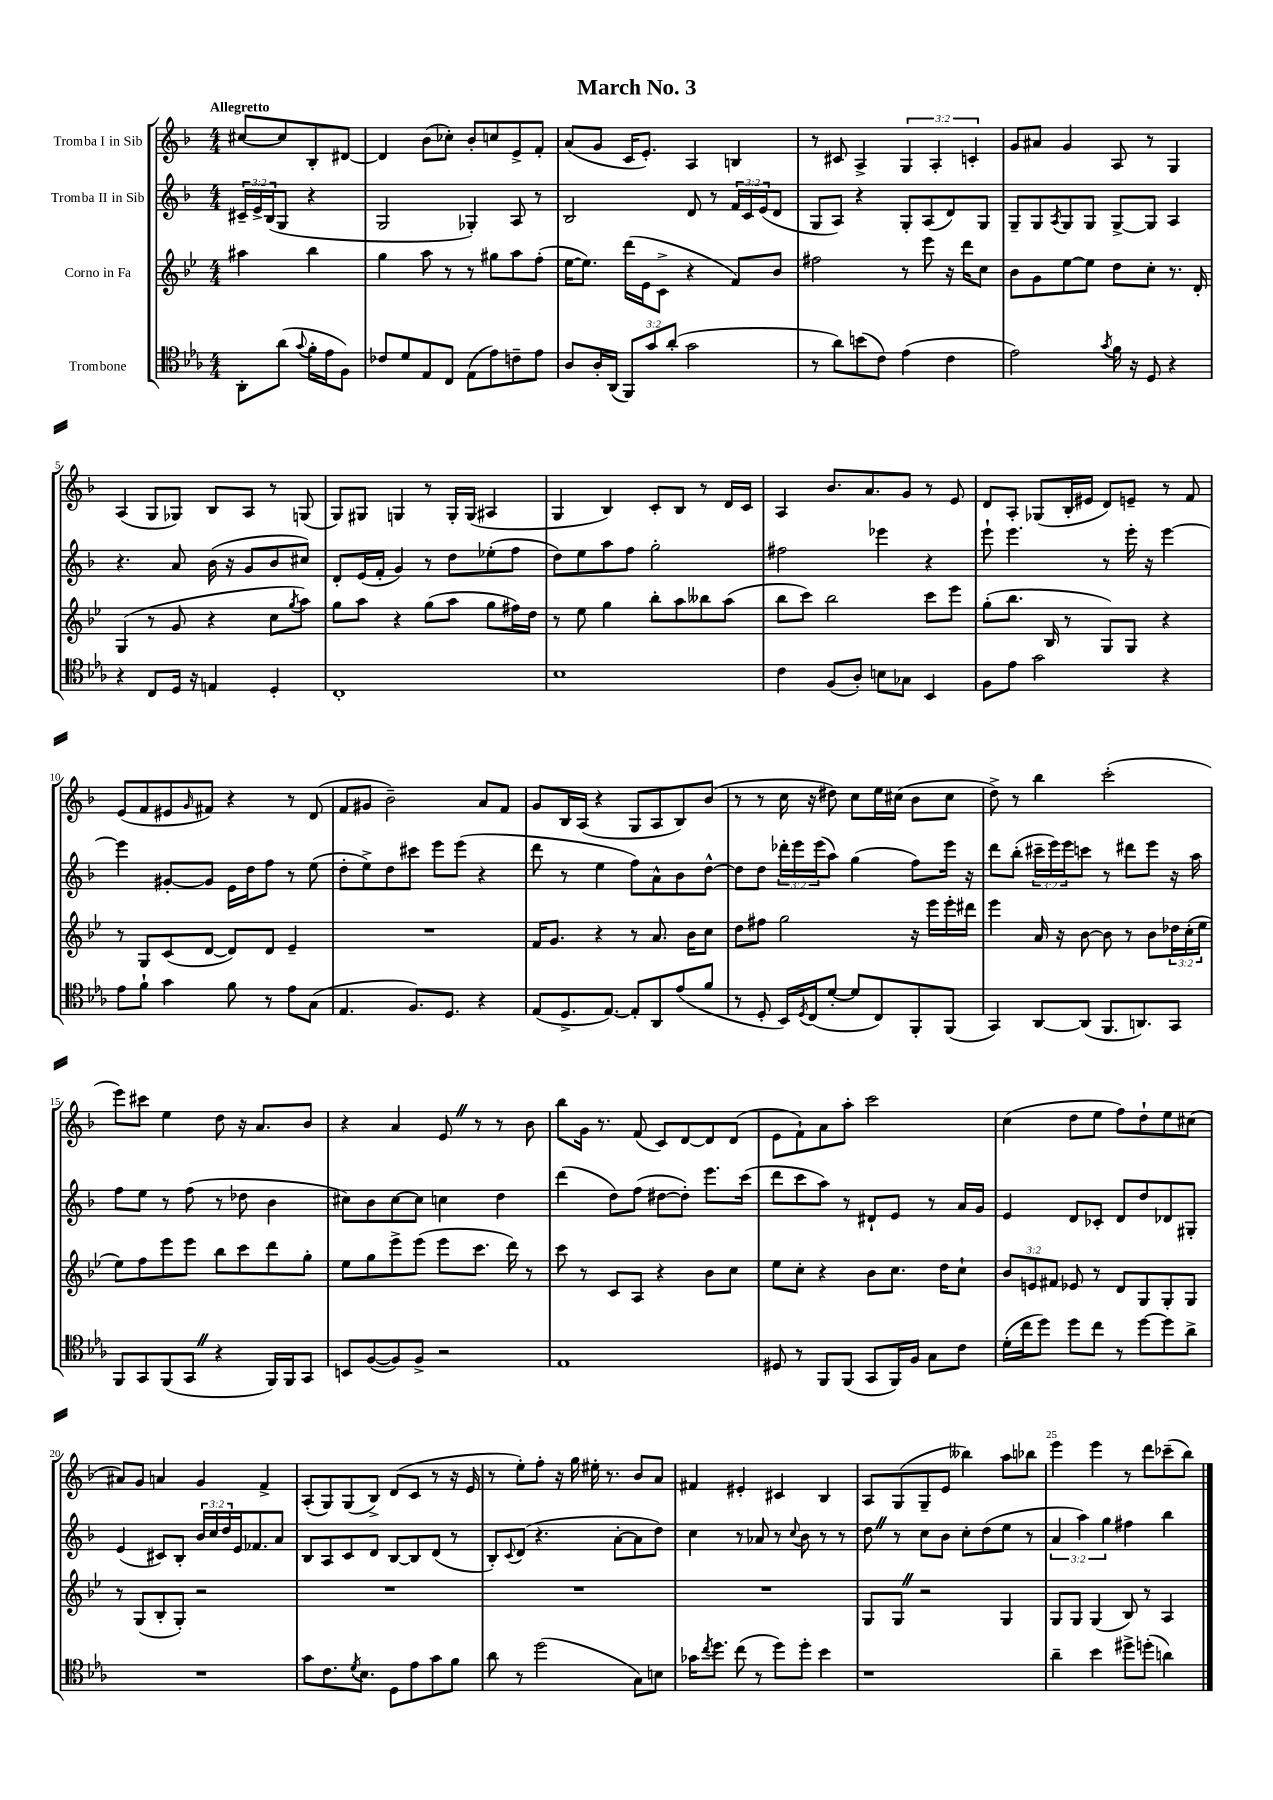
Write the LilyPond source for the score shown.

\header { title = "March No. 3" }
<<
\new StaffGroup <<
\new Staff = "s0" \with { instrumentName = "Tromba I in Sib" } {
    \clef treble \key f \major \numericTimeSignature \time 4/4 \override Staff.TupletNumber.text = #tuplet-number::calc-fraction-text \partial 2 \tempo "Allegretto"
    cis''8~ cis''8 bes8-. dis'8~ |
    dis'4 bes'8( ces''8-.) bes'8-. c''8 e'8-> f'8-. |
    a'8( g'8 c'16 e'8.-.) a4 b4 |
    r8 cis'8 a4-> \tuplet 3/2 { g4 a4-. c'4-. } |
    g'8 ais'8 g'4 a8 r8 g4 |
    a4( g8 ges8) bes8 a8 r8 g8( |
    g8) gis8 g4 r8 g16-. g16( ais4 |
    g4 bes4) c'8-. bes8 r8 d'16 c'16 |
    a4 bes'8. a'8. g'8 r8 e'8 |
    d'8 a8-. ges8( bes16-. eis'16 d'8) e'8-- r8 f'8 |
    e'8( f'8 eis'8 \grace { g'16 } fis'8) r4 r8 d'8( |
    f'8 gis'8 bes'2--) a'8 f'8 |
    g'8 bes16 a16( r4 g8 a8 bes8) bes'8( |
    r8 r8 c''16 r16 dis''8) c''8 e''16 cis''16( bes'8 cis''8 |
    d''8->) r8 bes''4 c'''2-.( |
    e'''8) cis'''8 e''4 d''8 r16 a'8. bes'8 |
    r4 a'4 e'8 \once \override BreathingSign.text = \markup { \musicglyph "scripts.caesura.straight" } \breathe r8 r8 bes'8 |
    bes''8 g'16 r8. f'8( c'8) d'8~ d'8 d'8( |
    e'8 f'8-!) a'8 a''8-. c'''2 |
    c''4( d''8 e''8 f''8) d''8-! e''8 cis''8( |
    ais'8) g'8 a'4 g'4 f'4-> |
    a8-.( g8) g8( bes8->) d'8( c'8 r8 r16 e'16 |
    r8 e''8-.) f''8-. r16 g''16 eis''16-. r8. bes'8 a'8 |
    fis'4 eis'4-. cis'4 bes4 |
    a8 g8( g8-- e'8 beses''4) a''8 bes''8 |
    e'''4 e'''4 r8 d'''8 ces'''8--( bes''8) \bar "|." |
}
\new Staff = "s1" \with { instrumentName = "Tromba II in Sib" } {
    \clef treble \key f \major \numericTimeSignature \time 4/4 \override Staff.TupletNumber.text = #tuplet-number::calc-fraction-text \partial 2
    \tuplet 3/2 { cis'16-- e'16-> bes16( } g8 r4 |
    g2 ges4-.) a8 r8 |
    bes2 d'8 r8 \tuplet 3/2 { f'16 c'16 e'16( } d'8 |
    g8 a8) r4 g8-. a8( d'8) g8 |
    g8-- g8 \acciaccatura { a8 } g8 g8 g8~-> g8 a4 |
    r4. a'8 bes'16( r16 g'8 bes'8 cis''8) |
    d'8-. e'16( f'16-. g'4) r8 d''8 ees''8-.( f''8 |
    d''8) e''8 a''8 f''8 g''2-. |
    fis''2 ees'''4 r4 |
    e'''8-! e'''4. r8 e'''16-. r16 e'''4~ |
    e'''4 gis'8~-. gis'8 e'16 d''16 f''8 r8 e''8( |
    d''8-. e''8->) d''8 cis'''8 e'''8 e'''8( r4 |
    d'''8 r8 e''4 f''8) a'8-^ bes'8 d''8~-^ |
    d''8 d''8 \tuplet 3/2 { des'''16-. e'''16 e'''16( } a''8) g''4( f''8) e'''16 r16 |
    d'''8 bes''8-.( \tuplet 3/2 { cis'''16-- e'''16) e'''16 } c'''8 r8 dis'''8 e'''8 r16 a''16 |
    f''8 e''8 r8 f''8( r8 des''8 bes'4 |
    cis''8) bes'8 cis''8~ cis''8 c''4 d''4 |
    d'''4( d''8) f''8( dis''8~ dis''8-.) e'''8. c'''16( |
    d'''8 c'''8 a''8) r8 dis'8-! e'8 r8 a'16 g'16 |
    e'4 d'8 ces'8-. d'8 d''8 des'8 gis8-. |
    e'4( cis'8) bes8-. \tuplet 3/2 { bes'16 c''16 d''16 } e'16 fes'8. a'8 |
    bes8 a8 c'8 d'8 bes8~ bes8 d'8( r8 |
    bes8-.) \appoggiatura { c'8 } d'8( r4. a'8~-. a'8 d''8) |
    c''4 r8 aes'8 r8 \appoggiatura { c''8 } bes'8 r8 r8 |
    d''8 \once \override BreathingSign.text = \markup { \musicglyph "scripts.caesura.straight" } \breathe r8 c''8 bes'8 c''8-. d''8( e''8 r8 |
    \tuplet 3/2 { a'4 a''4) g''4 } fis''4 bes''4 \bar "|." |
}
\new Staff = "s2" \with { instrumentName = "Corno in Fa" } {
    \clef treble \key bes \major \numericTimeSignature \time 4/4 \override Staff.TupletNumber.text = #tuplet-number::calc-fraction-text \partial 2
    ais''4 bes''4 |
    g''4 a''8 r8 r8 gis''8 a''8 f''8-.( |
    ees''16~ ees''8.) d'''16( ees'16 c'8-> r4 f'8) bes'8 |
    fis''2 r8 ees'''8 r16 d'''16 c''8 |
    bes'8 g'8 ees''8~ ees''8 d''8 c''8-. r8. d'16-. |
    g4( r8 g'8 r4 c''8 \acciaccatura { g''8 } a''8) |
    g''8 a''8 r4 g''8( a''8 g''8 fis''16) d''16 |
    r8 ees''8 g''4 bes''8-. a''8 beses''8 a''8( |
    bes''8 c'''8) bes''2 c'''8 ees'''8 |
    g''8-.( bes''8. bes16 r8 g8) g8 r4 |
    r8 g8 c'8( d'8~ d'8) d'8 ees'4-- |
    R1 |
    f'16 g'8. r4 r8 a'8. bes'16 c''8 |
    d''8 fis''8 g''2 r16 ees'''16 ees'''16-. dis'''16 |
    ees'''4 a'16 r16 bes'8~ bes'8 r8 bes'8 \tuplet 3/2 { des''16 c''16-.( ees''16 } |
    ees''8) f''8 ees'''8 ees'''8 bes''8 c'''8 d'''8 g''8-. |
    ees''8 g''8 ees'''8-> ees'''8( ees'''8 c'''8. d'''16) r8 |
    c'''8 r8 c'8 a8 r4 bes'8 c''8 |
    ees''8 c''8-. r4 bes'8 c''8. d''16 c''8-! |
    \tuplet 3/2 { bes'8 e'8 fis'8 } ees'8 r8 d'8 g8 g8-. g8 |
    r8 g8( bes8-. g8-.) r2 |
    R1 |
    R1 |
    R1 |
    g8 g8 \once \override BreathingSign.text = \markup { \musicglyph "scripts.caesura.straight" } \breathe r2 g4 |
    g8 g8 g4( bes8) r8 a4 \bar "|." |
}
\new Staff = "s3" \with { instrumentName = "Trombone" } {
    \clef tenor \key ees \major \numericTimeSignature \time 4/4 \override Staff.TupletNumber.text = #tuplet-number::calc-fraction-text \partial 2
    aes,8-. aes'8( \appoggiatura { g'8 } f'16-. ees'16 f8) |
    ces'8 d'8 ees8 c8 ees8( ees'8) c'8-- ees'8 |
    aes8 aes16-. aes,16( \tuplet 3/2 { f,8) g'8 aes'8-.( } g'2 |
    r8 aes'8) b'8( c'8) ees'4( c'4 |
    ees'2) \acciaccatura { g'8 } f'16 r16 d8 r4 |
    r4 c8 d16 r16 e4 d4-. |
    c1-. |
    bes1 |
    c'4 f8( aes8-.) b8 ges8 bes,4 |
    f8 ees'8 g'2 r4 |
    ees'8 f'8-! g'4 f'8 r8 ees'8 g8( |
    ees4. f8.) d8. r4 |
    ees8( d8.-> ees8.~) ees8-. aes,8 ees'8( f'8 |
    r8 d8-. bes,16) \acciaccatura { d8 } c16( d'8~-. d'8 c8) f,8-. f,8( |
    g,4) aes,8~ aes,8( f,8. a,8.) g,8 |
    f,8 g,8 f,8( g,8 \once \override BreathingSign.text = \markup { \musicglyph "scripts.caesura.straight" } \breathe r4 f,16) f,16 g,8 |
    b,8 f8~( f8) f8-> r2 |
    ees1 |
    dis8 r8 f,8 f,8( g,8 f,16) f16 g8 c'8 |
    d'16-.( c''16 d''8) d''8 c''8 r8 d''8~ d''8 aes'8-> |
    R1 |
    g'8 c'8. \acciaccatura { d'8 } bes8. d8 ees'8 g'8 f'8 |
    aes'8 r8 d''2( g8) b8 |
    ges'16 \acciaccatura { c''8 } d''8. c''8( r8 d''8) d''8-. bes'4 |
    r1 |
    aes'4-- bes'4 dis''8-> d''8-.( a'4) \bar "|." |
}
>>
>>
\layout { \context { \Score \override BarNumber.break-visibility = ##(#f #t #t) barNumberVisibility = #(every-nth-bar-number-visible 5) } }
